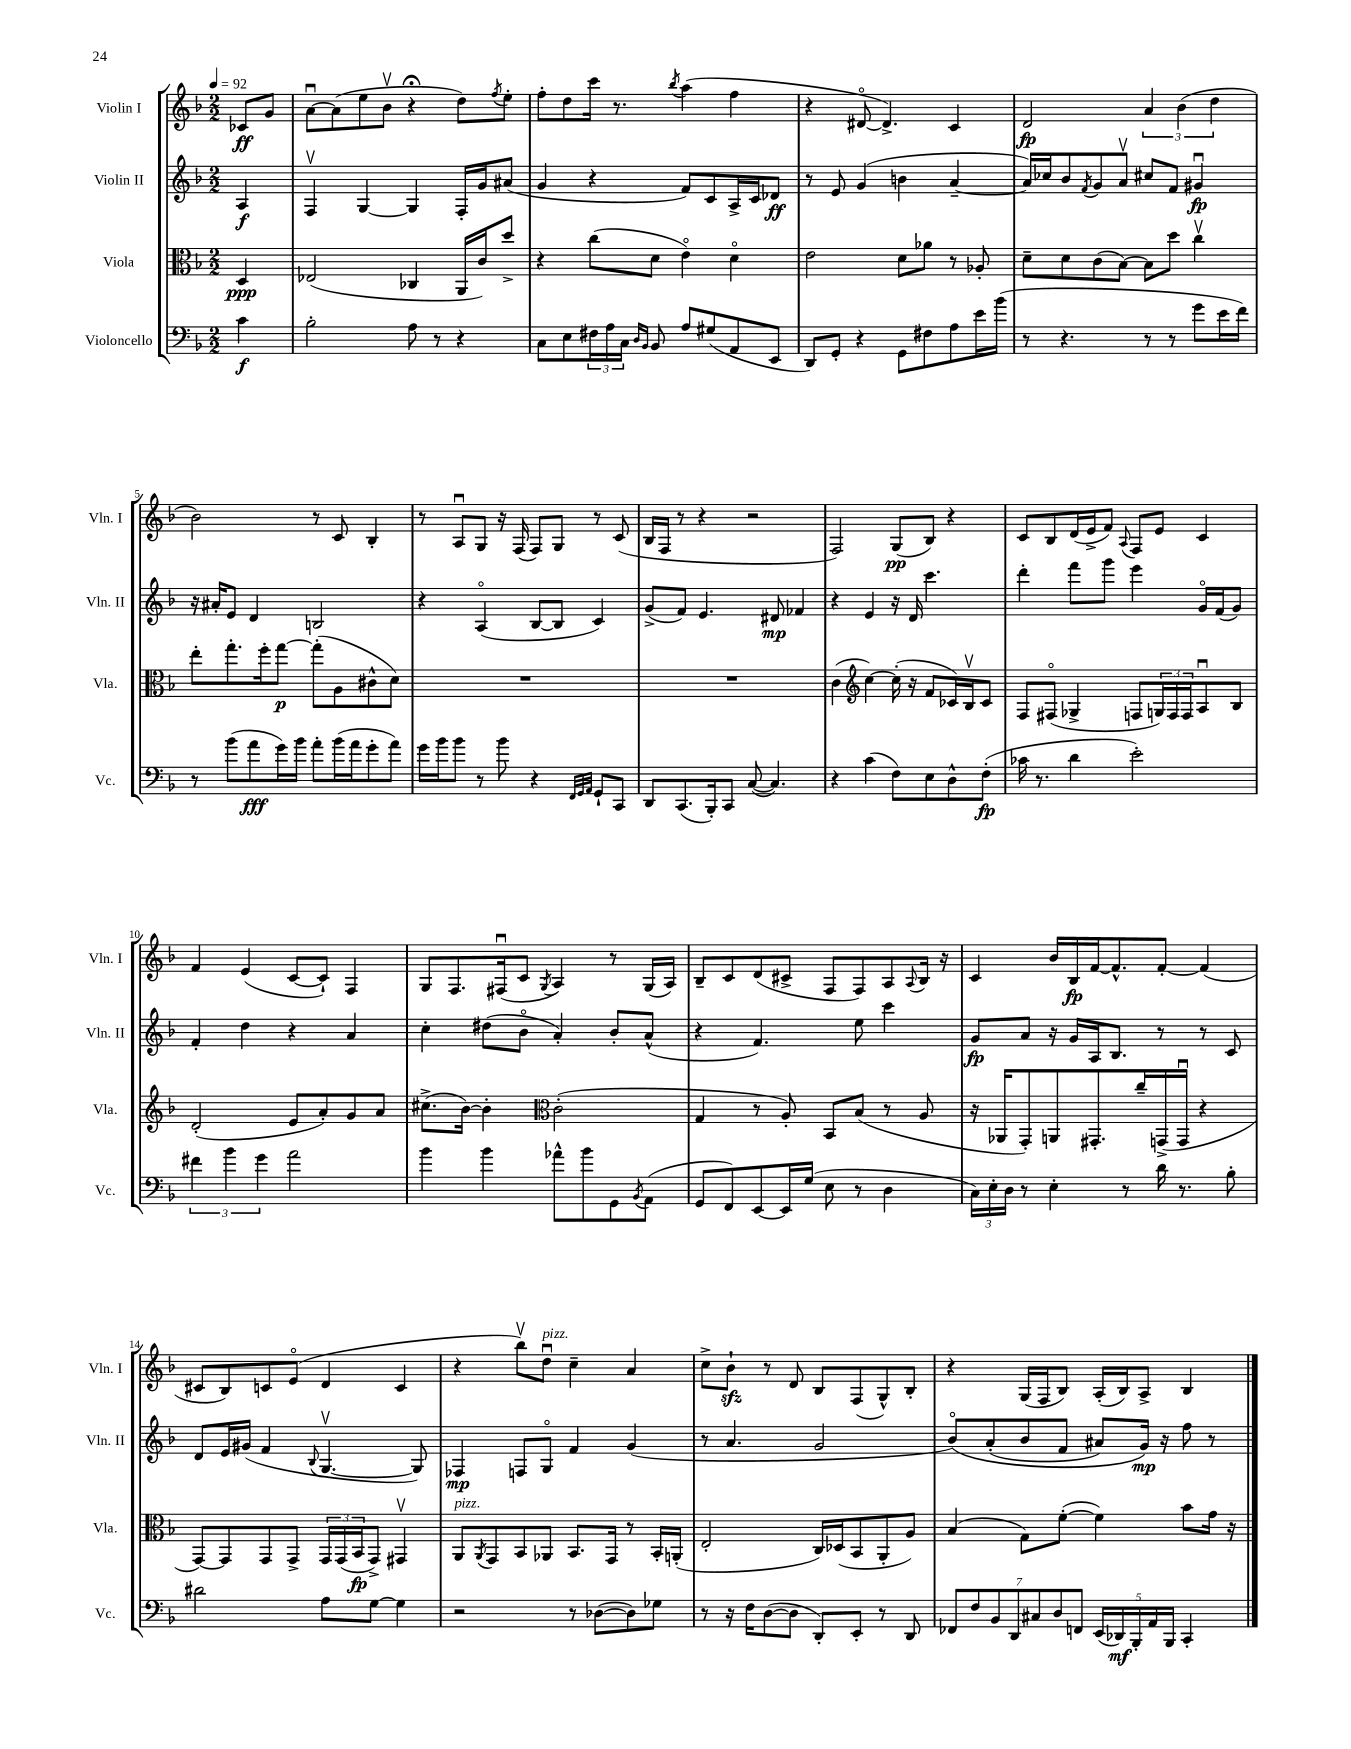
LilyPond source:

<<
\new StaffGroup <<
\new Staff = "s0" \with { instrumentName = "Violin I" shortInstrumentName = "Vln. I" } {
    \clef treble \key f \major \numericTimeSignature \time 2/2 \partial 4 \tempo 4 = 92
    ces'8\ff g'8 |
    a'8~\downbow a'8( e''8 bes'8\upbow r4\fermata d''8) \acciaccatura { f''8 } e''8-. |
    f''8-. d''8 c'''16 r8. \acciaccatura { bes''8 } a''4( f''4 |
    r4 dis'8~\flageolet dis'4.->) c'4 |
    d'2\fp \tuplet 3/2 { a'4 bes'4( d''4 } |
    bes'2) r8 c'8 bes4-. |
    r8 a8\downbow g8 r16 f16( f8) g8 r8 c'8( |
    bes16 f16 r8 r4 r2 |
    f2) g8\pp( bes8) r4 |
    c'8 bes8 d'16( e'16-> f'8) \appoggiatura { a8 } f8 e'8 c'4 |
    f'4 e'4( c'8~ c'8-!) f4 |
    g8 f8. fis16\downbow( c'8 \acciaccatura { g8 } a4) r8 g16( a16) |
    bes8-- c'8 d'8( cis'8-> f8 f8) a8 \appoggiatura { a8 } bes16 r16 |
    c'4 bes'16 bes16\fp f'16~ f'8.-^ f'8~-. f'4( |
    cis'8 bes8) c'8 e'8\flageolet( d'4 c'4 |
    r4 bes''8\upbow) d''8\downbow^\markup { \italic "pizz." } c''4-- a'4 |
    c''8-> bes'8-!\sfz r8 d'8 bes8 f8( g8-^) bes8-. |
    r4 g16( f16 bes8) a16-.( bes16) a8-> bes4 \bar "|." |
}
\new Staff = "s1" \with { instrumentName = "Violin II" shortInstrumentName = "Vln. II" } {
    \clef treble \key f \major \numericTimeSignature \time 2/2 \partial 4
    a4\f |
    f4\upbow g4~ g4 f16-. g'16 ais'8( |
    g'4 r4 f'8) c'8 a16-> c'16 des'8\ff |
    r8 e'8 g'4( b'4 a'4~-- |
    a'16) ces''16 bes'8 \acciaccatura { f'8 } g'8 a'8\upbow cis''8 f'8 gis'4\downbow\fp |
    r16 ais'16-. e'8 d'4 b2 |
    r4 a4\flageolet( bes8~ bes8 c'4) |
    g'8->( f'8) e'4. dis'8\mp fes'4 |
    r4 e'4 r16 d'16 c'''4. |
    d'''4-. f'''8 g'''8 e'''4 g'16\flageolet f'16( g'8) |
    f'4-. d''4 r4 a'4 |
    c''4-. dis''8( bes'8\flageolet a'4-.) bes'8-. a'8-^( |
    r4 f'4.) e''8 c'''4 |
    g'8\fp a'8 r16 g'16 a16 bes8. r8 r8 c'8 |
    d'8 e'16 gis'16( f'4 \appoggiatura { bes8 } g4.~\upbow g8) |
    fes4\mp f8 g8\flageolet f'4 g'4( |
    r8 a'4. g'2 |
    bes'8\flageolet)\( a'8-.( bes'8 f'8 ais'8) g'16\mp\) r16 f''8 r8 \bar "|." |
}
\new Staff = "s2" \with { instrumentName = "Viola" shortInstrumentName = "Vla." } {
    \clef alto \key f \major \numericTimeSignature \time 2/2 \partial 4
    d4\ppp |
    ees2( ces4 a,16 c'16) d''8-> |
    r4 c''8( d'8 e'4\flageolet) d'4\flageolet |
    e'2 d'8 aes'8 r8 aes8-. |
    d'8-- d'8 c'8( bes8~) bes8 d''8 c''4\upbow |
    e''8-. g''8.-. f''16-. g''8~\p g''8-.( a8 cis'8-^ d'8) |
    R1 |
    R1 |
    c'4( \clef treble c''4~) c''16-.( r16 f'8 ces'16) bes16\upbow ces'8 |
    f8 fis8\flageolet( ges4-> f8 \tuplet 3/2 { g16) f16 f16 } a8\downbow bes8 |
    d'2-.( e'8 a'8-.) g'8 a'8 |
    cis''8.->( bes'16~) bes'4-. \clef alto c'2-.( |
    g4 r8 a8-.) bes,8 bes8( r8 a8 |
    r16 aes,16 g,8-.) a,8 gis,8.-. c''16-- g,16->( g,16\downbow r4 |
    g,8~) g,8 g,8 g,8-> \tuplet 3/2 { g,16 g,16( bes,16\fp } g,8->) gis,4\upbow |
    a,8^\markup { \italic "pizz." } \acciaccatura { a,8 } g,8 bes,8 aes,8 bes,8. g,16 r8 bes,16-. a,16-.( |
    e2-. c16) des16( bes,8 a,8-. a8) |
    bes4( g8) f'8~-.( f'4) bes'8 g'16 r16 \bar "|." |
}
\new Staff = "s3" \with { instrumentName = "Violoncello" shortInstrumentName = "Vc." } {
    \clef bass \key f \major \numericTimeSignature \time 2/2 \partial 4
    c'4\f |
    bes2-. a8 r8 r4 |
    c8 e8 \tuplet 3/2 { fis16 a16 c16 } \grace { d16 bes,16 } bes,8 a8 gis8( a,8 e,8 |
    d,8) g,8-. r4 g,8 fis8 a8 e'16 bes'16( |
    r8 r4. r8 r8 g'8 e'16 f'16) |
    r8 bes'8( a'8\fff g'16) bes'16 a'8-. bes'16( a'16 g'8-. a'8) |
    g'16 bes'16 bes'8 r8 bes'8 r4 \grace { f,32 g,32 a,32 } g,8-! c,8 |
    d,8 c,8.( bes,,16-.) c,8 c8~( c4.) |
    r4 c'4( f8) e8 d8-^ f8-.\fp( |
    ces'16 r8. d'4 e'2-.) |
    \tuplet 3/2 { fis'4 bes'4 g'4 } a'2 |
    bes'4 bes'4 aes'8-^ bes'8 g,8 \acciaccatura { bes,8 } a,8( |
    g,8 f,8) e,8~ e,16 g16( e8 r8 d4 |
    \tuplet 3/2 { c16) e16-. d16 } r8 e4-. r8 d'16 r8. bes8-. |
    dis'2 a8 g8~ g4 |
    r2 r8 des8~( des8) ges8 |
    r8 r16 f16 d8~( d8 d,8-.) e,8-. r8 d,8 |
    \tuplet 7/4 { fes,8 f8 bes,8 d,8 cis8 d8 f,8 } \tuplet 5/4 { e,16( des,16\mf) bes,,16-. a,16 bes,,16 } c,4-. \bar "|." |
}
>>
>>
